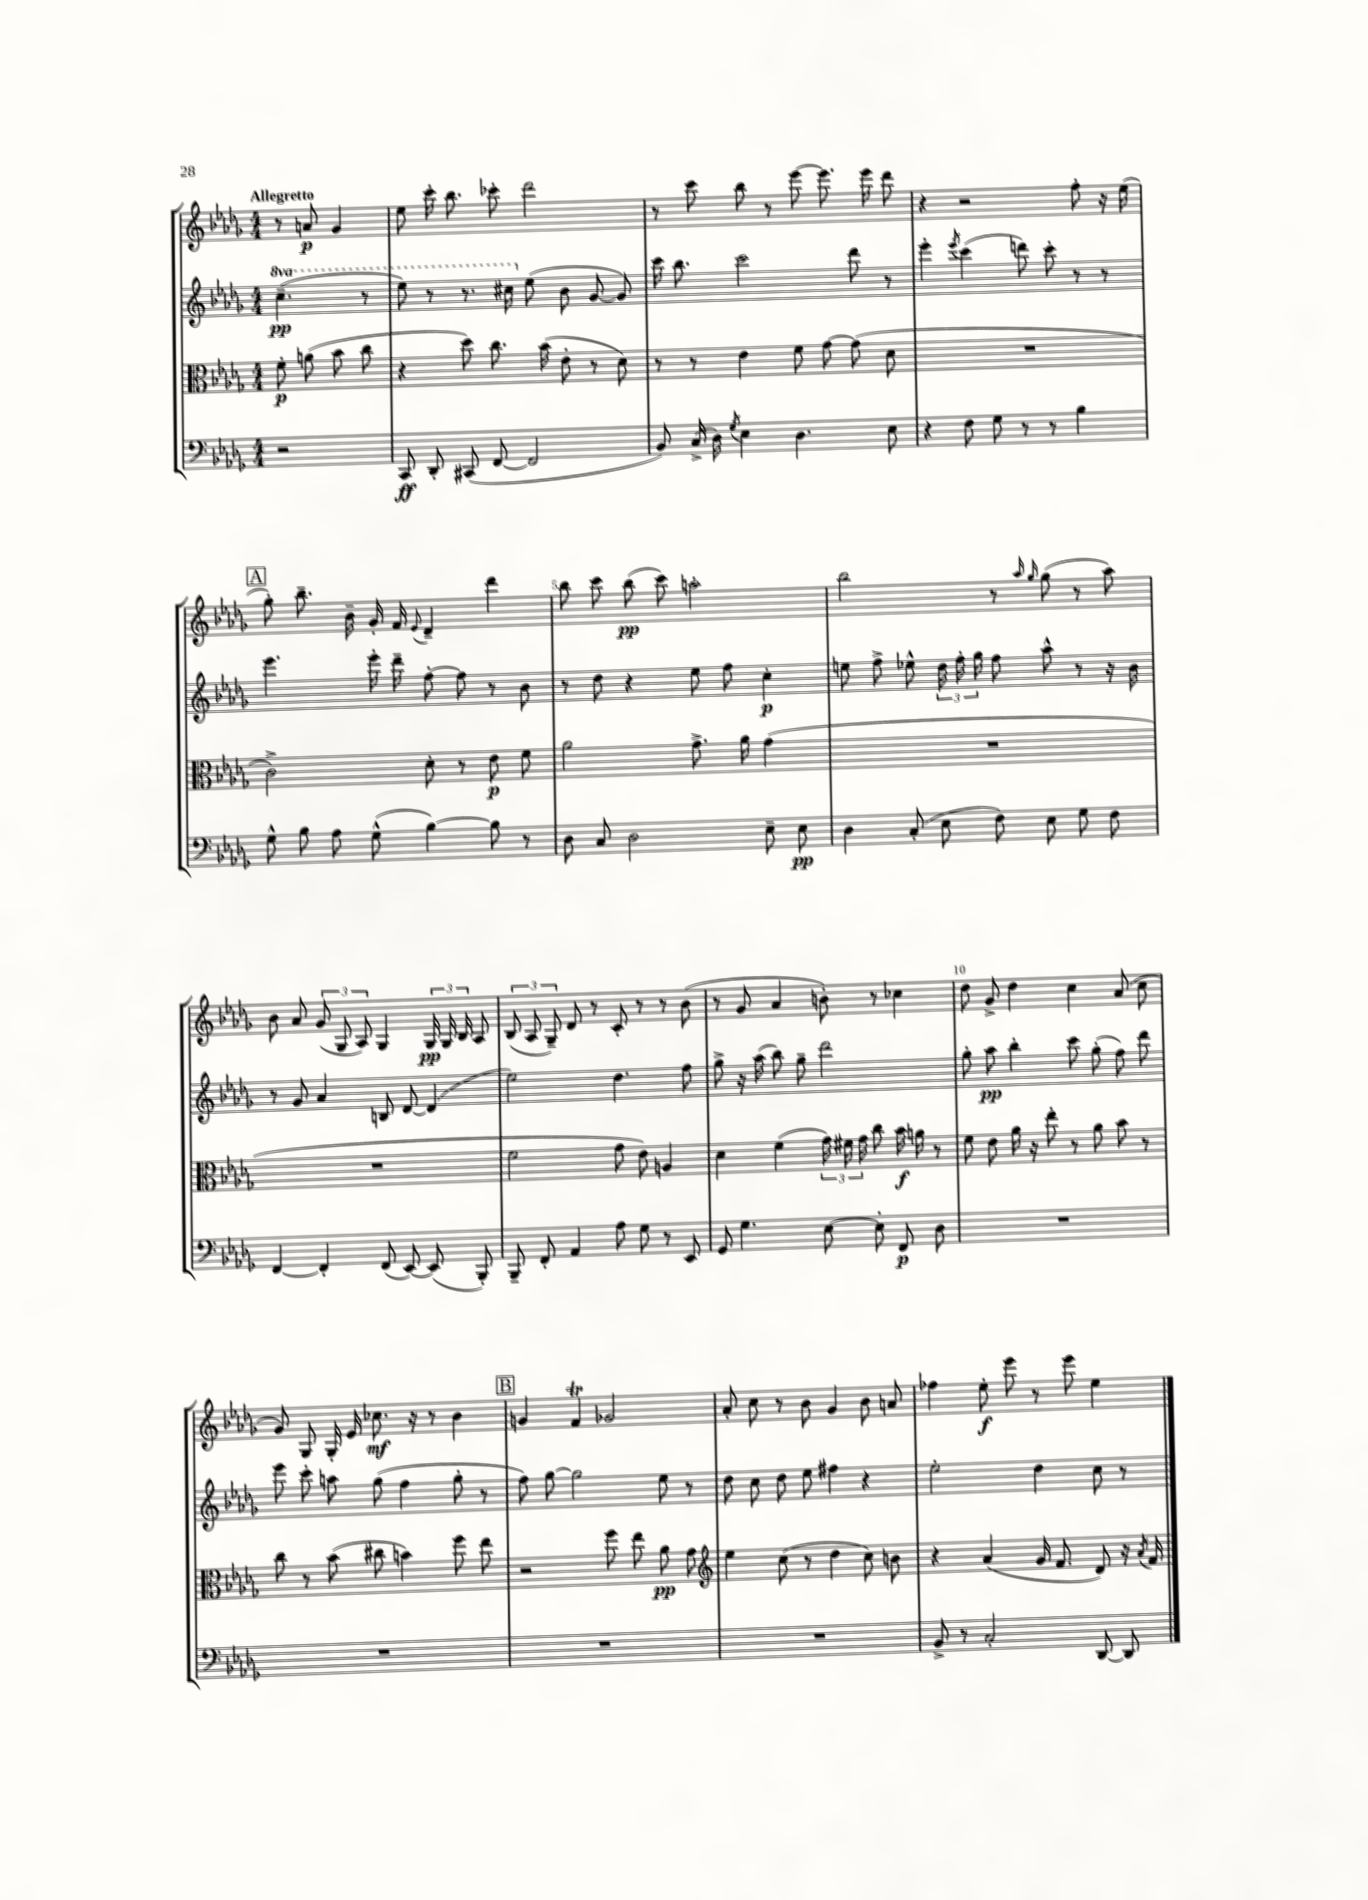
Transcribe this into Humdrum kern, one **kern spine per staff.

**kern	**kern	**kern	**kern
*staff4	*staff3	*staff2	*staff1
*clefF4	*clefC3	*clefG2	*clefG2
*k[b-e-a-d-g-]	*k[b-e-a-d-g-]	*k[b-e-a-d-g-]	*k[b-e-a-d-g-]
*M4/4	*M4/4	*M4/4	*M4/4
2r	8f'	(4.ccc~	8r
.	(8a	.	8a
.	8b-	.	4g-
.	8cc	8r	.
=	=	=	=
8CC	4r	8eee-)	8ee-
8DD-'	.	8r	16ccc'
.	.	.	8.bb-
(8CC#	8dd-)	8.r	.
[8FF	8.cc	.	8ccc-'
.	.	16ccc#	.
2FF]	.	(8ee-	2ddd-
.	(16b-	.	.
.	8e-'	8b-	.
.	8r	[8g-	.
.	8d-)	8g-])	.
=	=	=	=
8BB-)	8r	16ccc	8r
.	.	8.bb-	.
(16C^	8r	.	8ccc
16D-)	.	.	.
8qG-	.	.	.
4E-	4e-	2ccc	8bb-
.	.	.	8r
4.D-	8f	.	[8eee-
.	[8g-	.	8.eee-]
.	(8g-]	8ddd-	.
.	.	.	16eee-
8E-	8d-	8r	8ddd-
=	=	=	=
4r	1r	4eee-'	4r
.	.	8qeee-	.
8F	.	(4ccc	2r
8G-	.	.	.
8r	.	8ddd)	.
8r	.	8ccc'	.
4B-	.	8r	8ff'
.	.	8r	16r
.	.	.	(16ee-
=	=	=	=
8G-^^	2c^)	4.eee-	8gg-')
8B-	.	.	8.bb-~
8A-	.	.	.
.	.	.	16b-~
(8G-^^	.	16eee-'	16g-'
.	.	16ddd-~	16f
.	.	.	8qqe-
[4B-)	8d-'	[8ff'	4d-~
.	8r	8ff]	.
8B-]	8e-	8r	4ddd-
8r	8f	8b-	.
=	=	=	=
8D-	2a-	8r	8bb-
8C	.	8dd-	8ccc
2D-	.	4r	(8bb-
.	.	.	8ccc)
.	8.g-^	8ee-	2aa'
.	.	8ff	.
.	16a-	.	.
8E-~	(4g-	4cc'	.
8E-	.	.	.
=	=	=	=
4D-	1r	8ee	2bb-
.	.	8ff^	.
(8C'	.	8ee-^^	.
8E-	.	24dd-	.
.	.	24ff'	.
.	.	24gg-	.
8F)	.	8ff	8r
.	.	.	16qqaa-
.	.	.	16qqgg-
8E-	.	8aa-^^	(8gg-
8G-	.	8r	8r
8F	.	16r	8aa-)
.	.	16b-	.
=	=	=	=
[4FF	1r	8r	8b-
.	.	8g-	8a-
4FF']	.	4a-	(12g-
.	.	.	12G-
.	.	.	12A-)
(8FF	.	8B	4G-
[8EE-)	.	[8d-	.
(8EE-]	.	(4d-]	24G-
.	.	.	24G-
.	.	.	24B-
8BBB-')	.	.	8A-
=	=	=	=
8BBB-~	2f	2ee-)	(12B-
.	.	.	12A-
8FF'	.	.	.
.	.	.	12G-~)
4AA-	.	.	8d-
.	.	.	8r
8A-	8g-	4.dd-	8c'
8G-	8e-)	.	8r
8r	4A	.	8r
8EE-	.	8ff	(8b-
=	=	=	=
8GG-	4d-	8gg-^	8r
4.G-	.	16r	8g-
.	.	(16aa-	.
.	(4f	8bb-)	4a-
.	.	8gg-~	.
[8E-	24g-)	2ddd-	8b')
.	24f#	.	.
.	24g-	.	.
8E-']	8cc	.	8r
8FF	16b-	.	4cc-
.	16a	.	.
8D-	8r	.	.
=	=	=	=
1r	8f	8gg-'	8dd-
.	8e-	8aa-	8g-^
.	16a-	4bb-'	4dd-
.	16r	.	.
.	8ee-'	.	.
.	8r	8ccc	4cc
.	8a-	(8gg-'	.
.	8b-	8ff)	(8a-
.	8r	8ddd-	8cc
=	=	=	=
1r	8cc	8eee-	8g-)
.	8r	8ccc'	8G-
.	(8b-	8aa	16G-'
.	.	.	16e-
.	8cc#	(8gg-	8.cc-
.	4b)	4ff	.
.	.	.	16r
.	.	.	8r
.	8ff	8gg-'	4b-
.	8ee-	8r	.
=	=	=	=
1r	2r	8ff)	4g
.	.	[8gg-	.
.	.	2gg-]	4f
.	8ff	.	2g-
.	8ee-	.	.
.	8a-	8ee-	.
.	8g-	8r	.
=	=	=	=
*	*clefG2	*	*
1r	4ee-	8dd-	8a-'
.	.	8cc	8cc
.	(8cc	8dd-	8r
.	8r	8ee-	8b-
.	4dd-	4ff#	4g-
.	8cc)	4r	8b-
.	8b	.	8a
=	=	=	=
8BB-^	4r	2ee-'	4ff-
8r	.	.	.
2C'	(4a-	.	8ee-'
.	.	.	8eee-
.	16g-	4dd-	8r
.	8.f	.	.
.	.	.	8eee-
[8DD-	8d-)	8cc	4ee-
8DD-]	16r	8r	.
.	8qa-	.	.
.	16f	.	.
==	==	==	==
*-	*-	*-	*-
